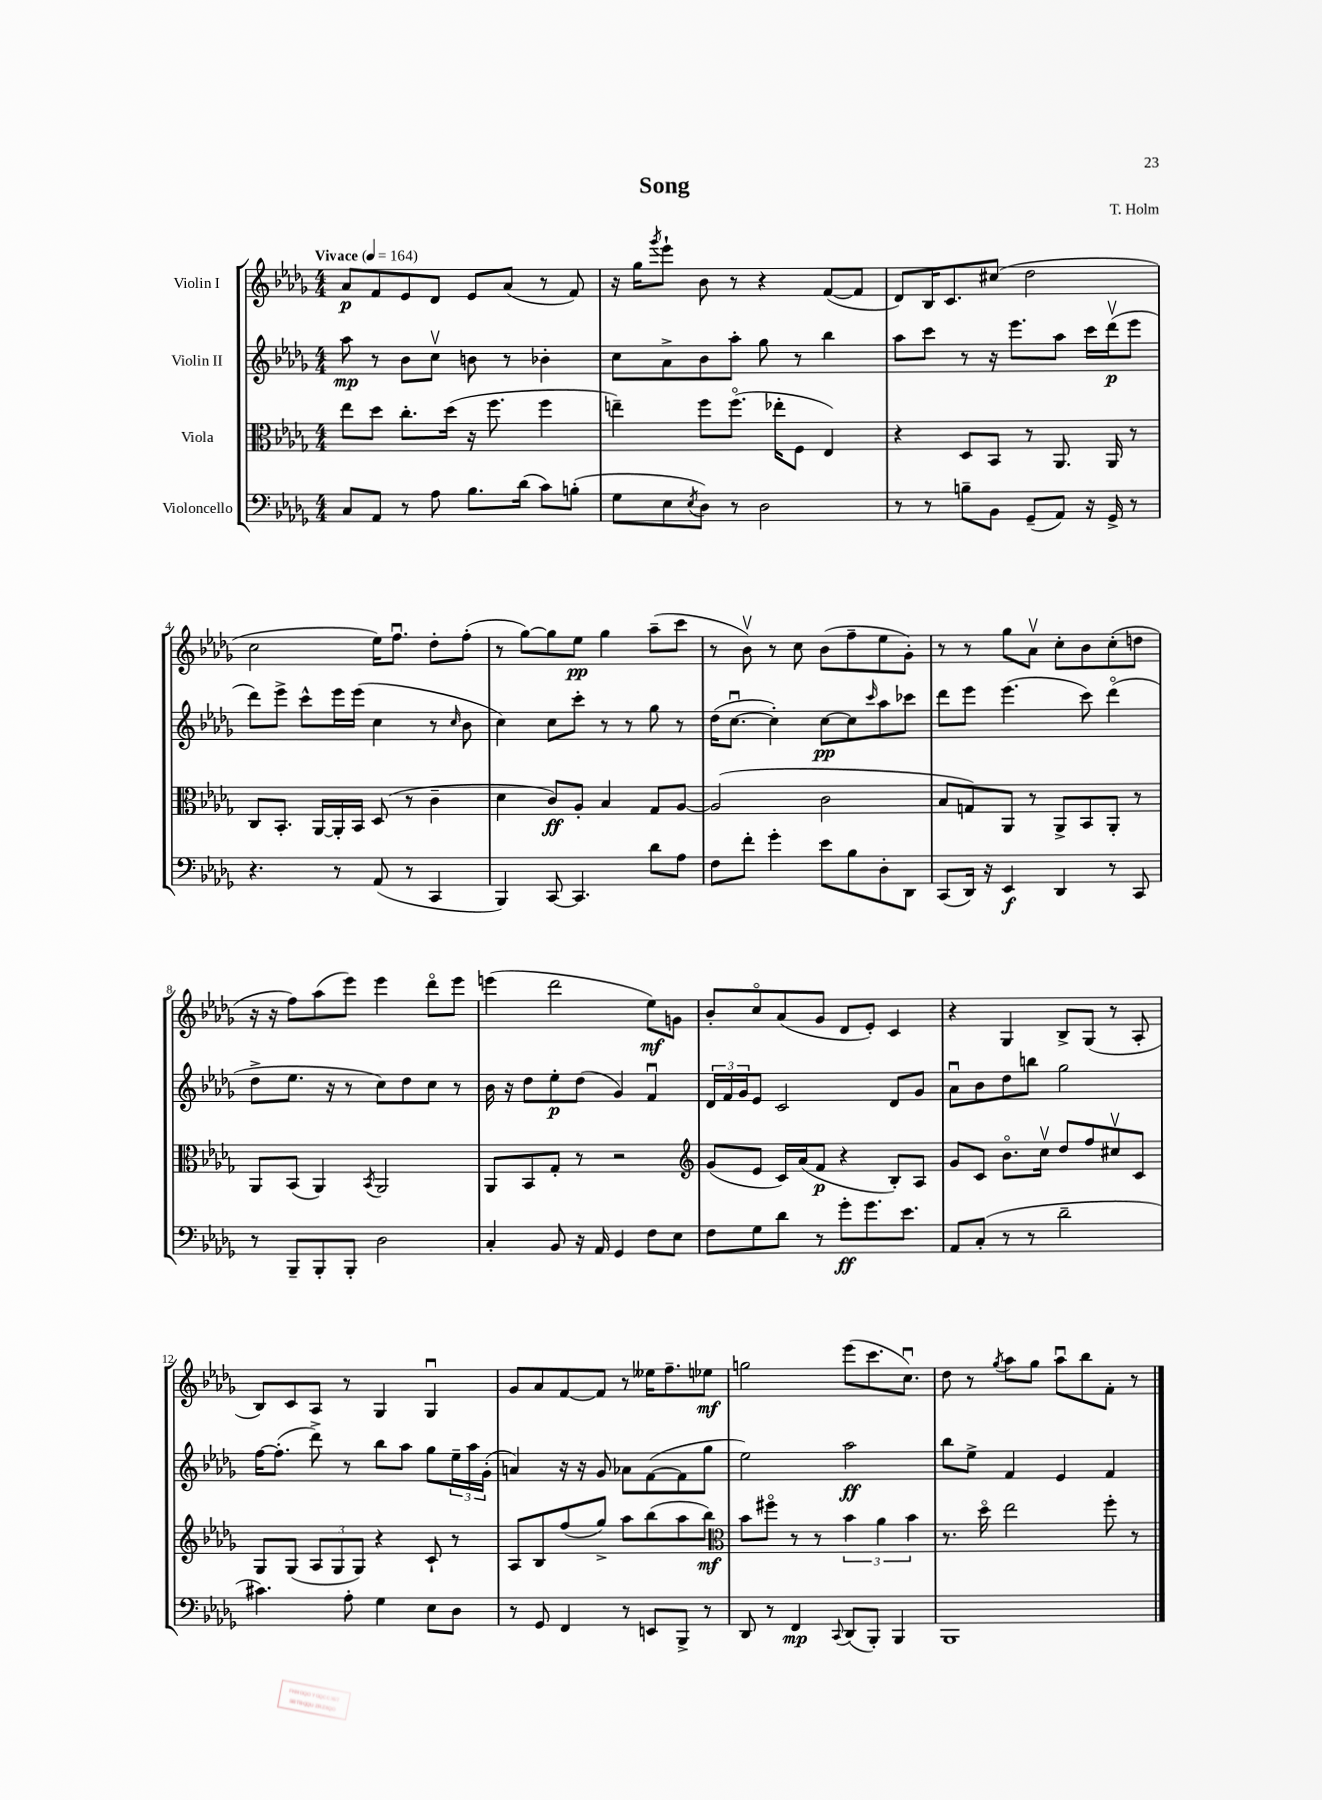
\header { title = "Song" composer = "T. Holm" }
<<
\new StaffGroup <<
\new Staff = "s0" \with { instrumentName = "Violin I" } {
    \clef treble \key des \major \numericTimeSignature \time 4/4 \tempo "Vivace" 4 = 164
    aes'8\p f'8 ees'8 des'8 ees'8 aes'8( r8 f'8) |
    r16 ges''16 \acciaccatura { ges'''8 } ees'''8-! bes'8 r8 r4 f'8~( f'8 |
    des'8) bes16 c'8. cis''8( des''2 |
    c''2 ees''16) f''8.\downbow des''8-. f''8-.( |
    r8 ges''8~) ges''8 ees''8\pp ges''4 aes''8--( c'''8 |
    r8 bes'8\upbow) r8 c''8 bes'8( f''8-- ees''8 ges'8-.) |
    r8 r8 ges''8 aes'8\upbow c''8-. bes'8 c''8-.( d''8 |
    r16 r16 f''8) aes''8( ees'''8) ees'''4 des'''8\flageolet ees'''8 |
    e'''4( des'''2 ees''8\mf) g'8 |
    bes'8-. c''8\flageolet aes'8( ges'8 des'8 ees'8-.) c'4 |
    r4 ges4 bes8-> ges8( r8 aes8-. |
    bes8) c'8 aes8 r8 ges4 ges4\downbow |
    ges'8 aes'8 f'8~ f'8 r8 eeses''16 f''8.-- ees''8\mf |
    g''2 ees'''8( c'''8. c''8.\downbow) |
    des''8 r8 \acciaccatura { ges''8 } aes''8 ges''8 aes''8\downbow bes''8 f'8-. r8 \bar "|." |
}
\new Staff = "s1" \with { instrumentName = "Violin II" } {
    \clef treble \key des \major \numericTimeSignature \time 4/4
    aes''8\mp r8 bes'8 c''8\upbow b'8 r8 bes'4-. |
    c''8 aes'8-> bes'8 aes''8-. ges''8 r8 bes''4 |
    aes''8 c'''8 r8 r16 ees'''8. aes''8 c'''16 des'''16\upbow\p( ees'''8 |
    des'''8) ees'''8-> c'''8-^ ees'''16 ees'''16( c''4 r8 \grace { c''16 } bes'8 |
    c''4) c''8 c'''8-. r8 r8 ges''8 r8 |
    des''16( c''8.~\downbow c''4-.) c''8~\pp c''8 \grace { c'''16 } aes''8 ces'''8 |
    des'''8 ees'''8 ees'''4.( c'''8) des'''4\flageolet( |
    des''8-> ees''8. r16 r8 c''8) des''8 c''8 r8 |
    bes'16 r16 des''8 ees''8-.\p des''8( ges'4) f'4\downbow |
    \tuplet 3/2 { des'16 f'16 ges'16 } ees'8 c'2 des'8 ges'8 |
    aes'8\downbow bes'8 des''8 b''8 ges''2 |
    f''16~ f''8.-.( des'''8->) r8 bes''8 aes''8 ges''8 \tuplet 3/2 { ees''16-- aes''16 ges'16-.( } |
    a'4) r16 r16 ges'8 aes'8 f'8~( f'8 ges''8 |
    ees''2) aes''2\ff |
    bes''8 ees''8-> f'4 ees'4 f'4 \bar "|." |
}
\new Staff = "s2" \with { instrumentName = "Viola" } {
    \clef alto \key des \major \numericTimeSignature \time 4/4
    ees''8 des''8 c''8.-. des''16( r16 f''8. f''4 |
    e''4--) f''8 f''8.\flageolet( ees''16-. f8 ees4) |
    r4 des8 bes,8 r8 aes,8. aes,16 r8 |
    c8 bes,8.-. aes,16~ aes,16-. bes,16 des8( r8 c'4-- |
    des'4 c'8\ff) aes8-. bes4 ges8 aes8~ |
    aes2( c'2 |
    bes8 g8) aes,8 r8 aes,8-> bes,8 aes,8-. r8 |
    aes,8 bes,8( aes,4) \acciaccatura { bes,8 } aes,2 |
    aes,8 bes,8 ges8-. r8 r2 |
    \clef treble ges'8( ees'8 c'16) aes'16( f'8\p r4 bes8-.) aes8 |
    ges'8 c'8 bes'8.\flageolet c''16\upbow des''8 f''8 cis''8\upbow c'8 |
    ges8 ges8( \tuplet 3/2 { aes8 ges8 ges8) } r4 c'8-! r8 |
    aes8 bes8 f''8( ges''8->) aes''8 bes''8( aes''8 bes''8\mf) |
    \clef alto bes'8 fis''8\flageolet r8 r8 \tuplet 3/2 { bes'4 aes'4 bes'4 } |
    r8. des''16\flageolet ees''2 f''8-. r8 \bar "|." |
}
\new Staff = "s3" \with { instrumentName = "Violoncello" } {
    \clef bass \key des \major \numericTimeSignature \time 4/4
    c8 aes,8 r8 aes8 bes8. des'16( c'8) b8-.( |
    ges8 ees8 \acciaccatura { ees8 } des8) r8 des2 |
    r8 r8 b8-- bes,8 ges,8--( aes,8) r16 ges,16-> r8 |
    r4. r8 aes,8( r8 c,4 |
    bes,,4) c,8~ c,4. des'8 aes8 |
    f8 f'8-. ges'4-. ees'8 bes8 des8-. des,8 |
    c,8( des,16) r16 ees,4\f des,4 r8 c,8 |
    r8 bes,,8-- bes,,8-. bes,,8-. des2 |
    c4-. bes,8 r16 aes,16 ges,4 f8 ees8 |
    f8 ges8 des'8 r8 ges'8-.\ff ges'8. ees'8. |
    aes,8 c8-.( r8 r8 des'2-- |
    cis'4.) aes8-. ges4 ees8 des8 |
    r8 ges,8 f,4 r8 e,8 bes,,8-> r8 |
    des,8 r8 f,4\mp \appoggiatura { c,8 } des,8( bes,,8-.) bes,,4 |
    bes,,1 \bar "|." |
}
>>
>>
